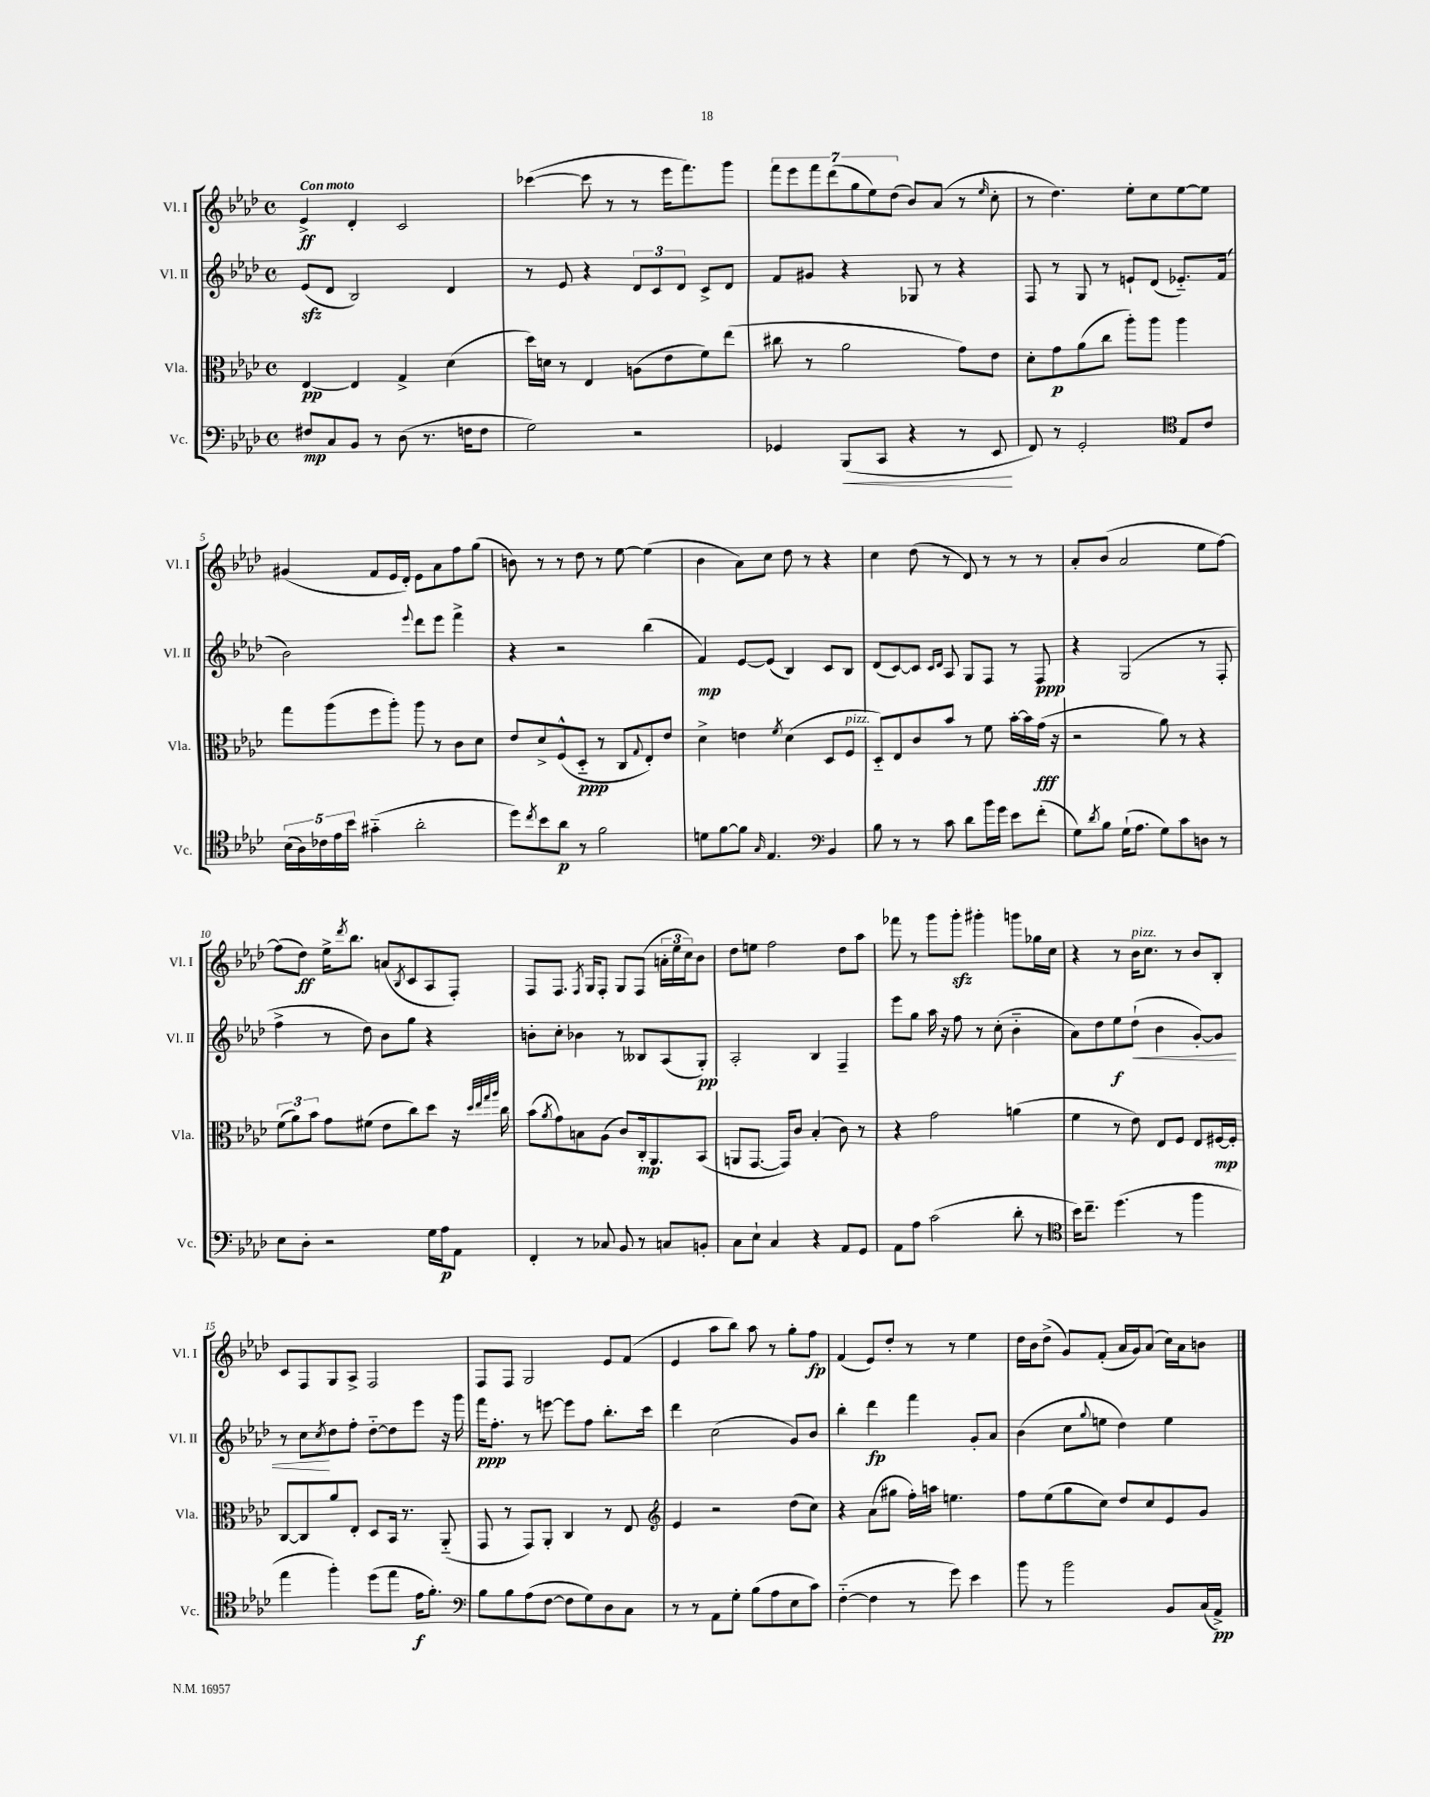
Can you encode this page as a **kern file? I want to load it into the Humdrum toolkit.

**kern	**kern	**kern	**kern
*staff4	*staff3	*staff2	*staff1
*clefF4	*clefC3	*clefG2	*clefG2
*k[b-e-a-d-]	*k[b-e-a-d-]	*k[b-e-a-d-]	*k[b-e-a-d-]
*M4/4	*M4/4	*M4/4	*M4/4
*met(c)	*met(c)	*met(c)	*met(c)
8F#	[4E-	(8e-	4e-^
8C	.	8d-	.
8BB-	4E-]	2B-)	4d-'
8r	.	.	.
(8D-	4G^	.	2c
8.r	.	.	.
.	(4d-	4d-	.
16F	.	.	.
8F	.	.	.
=	=	=	=
2G)	16dd-)	8r	([4ccc-
.	16d	.	.
.	8r	8e-	.
.	4E-	4r	8ccc-]
.	.	.	8r
2r	(8A	12d-	8r
.	.	12c	.
.	8e-	.	16eee-
.	.	12d-	.
.	.	.	8.fff)
.	8f)	8c^	.
.	(8ee-	8d-	8ggg
=	=	=	=
4GG-	8cc#	8f	14fff
.	.	.	14eee-
.	8r	8g#	.
.	.	.	14fff
.	.	.	(14ddd-
(8BBB-	2a-	4r	.
.	.	.	14gg
.	.	.	14ee-)
8CC	.	.	.
.	.	.	(14dd-
4r	.	8G-	8b-)
.	.	8r	(8a-
8r	8g)	4r	8r
.	.	.	16qqee-
8EE-	8e-	.	8cc'
=	=	=	=
8FF)	8d-'	8F	8r
8r	8g	8r	4.dd-)
2GG'	(8a-	8G	.
.	8cc	8r	.
.	8aa-')	8e`	8ee-'
.	8aa-	(8d-	8cc
*clefC4	*	*	*
8E-	4aa-	8.e-'~)	[8ee-
8c	.	.	8ee-]
.	.	(16f	.
=	=	=	=
(20B-	8gg	2b-)	(4g#
20A-)	.	.	.
20c-	.	.	.
.	(8aa-	.	.
20e-	.	.	.
20b-	.	.	.
(4g#'~	8ff	.	8f
.	8aa-')	.	16e-
.	.	.	16d-')
.	.	8qqeee-	.
2a-'	8aa-	8ddd-	8e-
.	8r	8eee-	8a-
.	8c	4fff^	8ff
.	8d-	.	(8gg
=	=	=	=
8dd-)	8e-	4r	8b)
8qcc	.	.	.
8b-	8d-^	.	8r
8a-	(8F^^	2r	8r
8r	8D-'~	.	8dd-
2f	8r	.	8r
.	8C	.	[8ee-
.	8qqG	.	.
.	8E-')	(4bb-	(4ee-]
.	8e-	.	.
=	=	=	=
8d	4d-^	4f)	4b-
[8f	.	.	.
8f]	4e	[8e-	8a-)
16qqG	.	.	.
4.E-	.	(8e-]	8cc
.	8qf	.	.
.	(4d-	4B-)	8dd-
.	.	.	8r
*clefF4	*	*	*
4BB-	8D-	8c	4r
.	8F	8B-	.
=	=	=	=
8B-	8D-'~)	(8d-	4cc
8r	8E-	[8c)	.
8r	8c	8c]	(8dd-
.	.	16qqc	.
.	.	16qqd-	.
8c	8b-	8A-	8r
8d-	8r	8G	8d-)
16b-	8f	8F	8r
16g	.	.	.
8e-	[16b-'	8r	8r
.	16b-]	.	.
(8f'	(16g	8F	8r
.	16r	.	.
=	=	=	=
8G)	2r	4r	8a-'
8qd-	.	.	.
8B-	.	.	(8b-
(16G`	.	(2G	2a-
8.A-	.	.	.
8G)	8a-)	.	.
8c	8r	.	.
8D	4r	8r	8ee-
8r	.	8F'	[8ff)
=	=	=	=
8E-	(12f	4ff^	(8ff]
.	12a-)	.	.
8D-'	.	.	8dd-)
.	12b-	.	.
2r	8g	8r	16ee-^
.	.	.	8qddd-
.	.	.	8.bb-
.	(8f#	8dd-)	.
.	8e-	8b-	(8a
.	.	.	8qB-
.	8cc)	8gg	8c
16G	8dd-	4r	8A-
16A-	.	.	.
8AA-	16r	.	8F')
.	32qqdd-	.	.
.	32qqee-	.	.
.	32qqgg	.	.
.	32qqaa-	.	.
.	16cc	.	.
=	=	=	=
4FF'	(8b-	8b'	8F
.	8qa-	.	.
.	8g)	8cc'	8.F
8r	8B	4b-	.
.	.	.	8qF
.	.	.	16G
8C-	(8A-	.	8F'
8BB-	8c)	8r	8G
8r	16C'	8B--	(8F
.	8.AA-	.	.
8C	.	(8A-	24a'
.	.	.	24ee-
.	.	.	24cc)
8BB'	(8BB-	8G')	8b-
=	=	=	=
8C	8AA	2A-'	8dd-
8E-`	[8.GG	.	8ee
4C	.	.	2ff
.	16GG])	.	.
.	8c	.	.
4r	(4B-'	4B-	.
8AA-	8c)	4F~	8dd-
8GG	8r	.	8aa-
=	=	=	=
8AA-	4r	8eee-	8fff-
8A-	.	8gg	8r
(2c	2g	16aa-	8ggg
.	.	16r	.
.	.	8ff	8ggg'
.	.	8r	4ggg#'
.	.	(8cc'	.
8d-'	(4a	4b-'~	8ggg
8r	.	.	16gg-
.	.	.	16cc
=	=	=	=
*clefC4	*	*	*
16b-)	4f	8a-)	4r
8.cc~	.	.	.
.	.	8dd-	.
(4.dd-	8r	8ee-	8r
.	8e-)	(8dd-`	16b-
.	.	.	8.cc
.	8E-	4b-	.
8r	8F	.	8r
4ff	8E-	[8g')	8b-
.	[16F#	8g]	8B-'
.	16F#']	.	.
=	=	=	=
4ee-	[8C	8r	8c
.	8C]	8cc	8F
.	.	8qcc	.
4ff')	8a-	8dd-	8G
.	8E-'	8ff'	8A-^
(8dd-	8D-	[8dd-'~	2F
8ee-	16BB-	8dd-]	.
.	8.r	.	.
16e-	.	8eee-	.
8.f')	.	.	.
.	(8AA-'~	16r	.
.	.	16ggg	.
=	=	=	=
*clefF4	*	*	*
8B-	8GG	16fff	8F
.	.	8.ff'	.
8B-	8r	.	8F
(8A-	8GG)	8r	2G
[8F	8AA-'	[8eee	.
8F]	4C	8eee]	.
8G)	.	8ff	.
8D-	8r	8.bb-'	8e-
8C	8E-	.	(8f
.	.	16ccc	.
=	=	=	=
*	*clefG2	*	*
8r	4e-	4ddd-	4e-
8r	.	.	.
8AA-	2r	(2cc	8aa-
8G'	.	.	8bb-)
(8B-	.	.	8aa-
8A-	.	.	8r
8E-	(8dd-	8g)	8gg'
8c)	8cc)	8b-	8ff
=	=	=	=
([4F'~	4r	4bb-'	(4f
4F]	(8a-	4ddd-	8e-)
.	8gg#	.	8dd-'
8r	16ff')	4fff	8r
.	16aa	.	.
8g)	4.ee	.	8r
4e-	.	8g'	4ee-
.	.	8a-	.
=	=	=	=
8b-	8ff	(4b-	16dd-
.	.	.	16b-
8r	(8ee-	.	(8dd-^
2b-	8gg	8cc	8g)
.	.	8qqgg	.
.	8cc)	8ee	(8f'
.	8dd-	4dd-)	16a-
.	.	.	16g)
.	8cc	.	(8a-
8BB-	8e-	4ee	16cc)
.	.	.	16a-
(16C	8g	.	8b
16AA-^)	.	.	.
==	==	==	==
*-	*-	*-	*-
